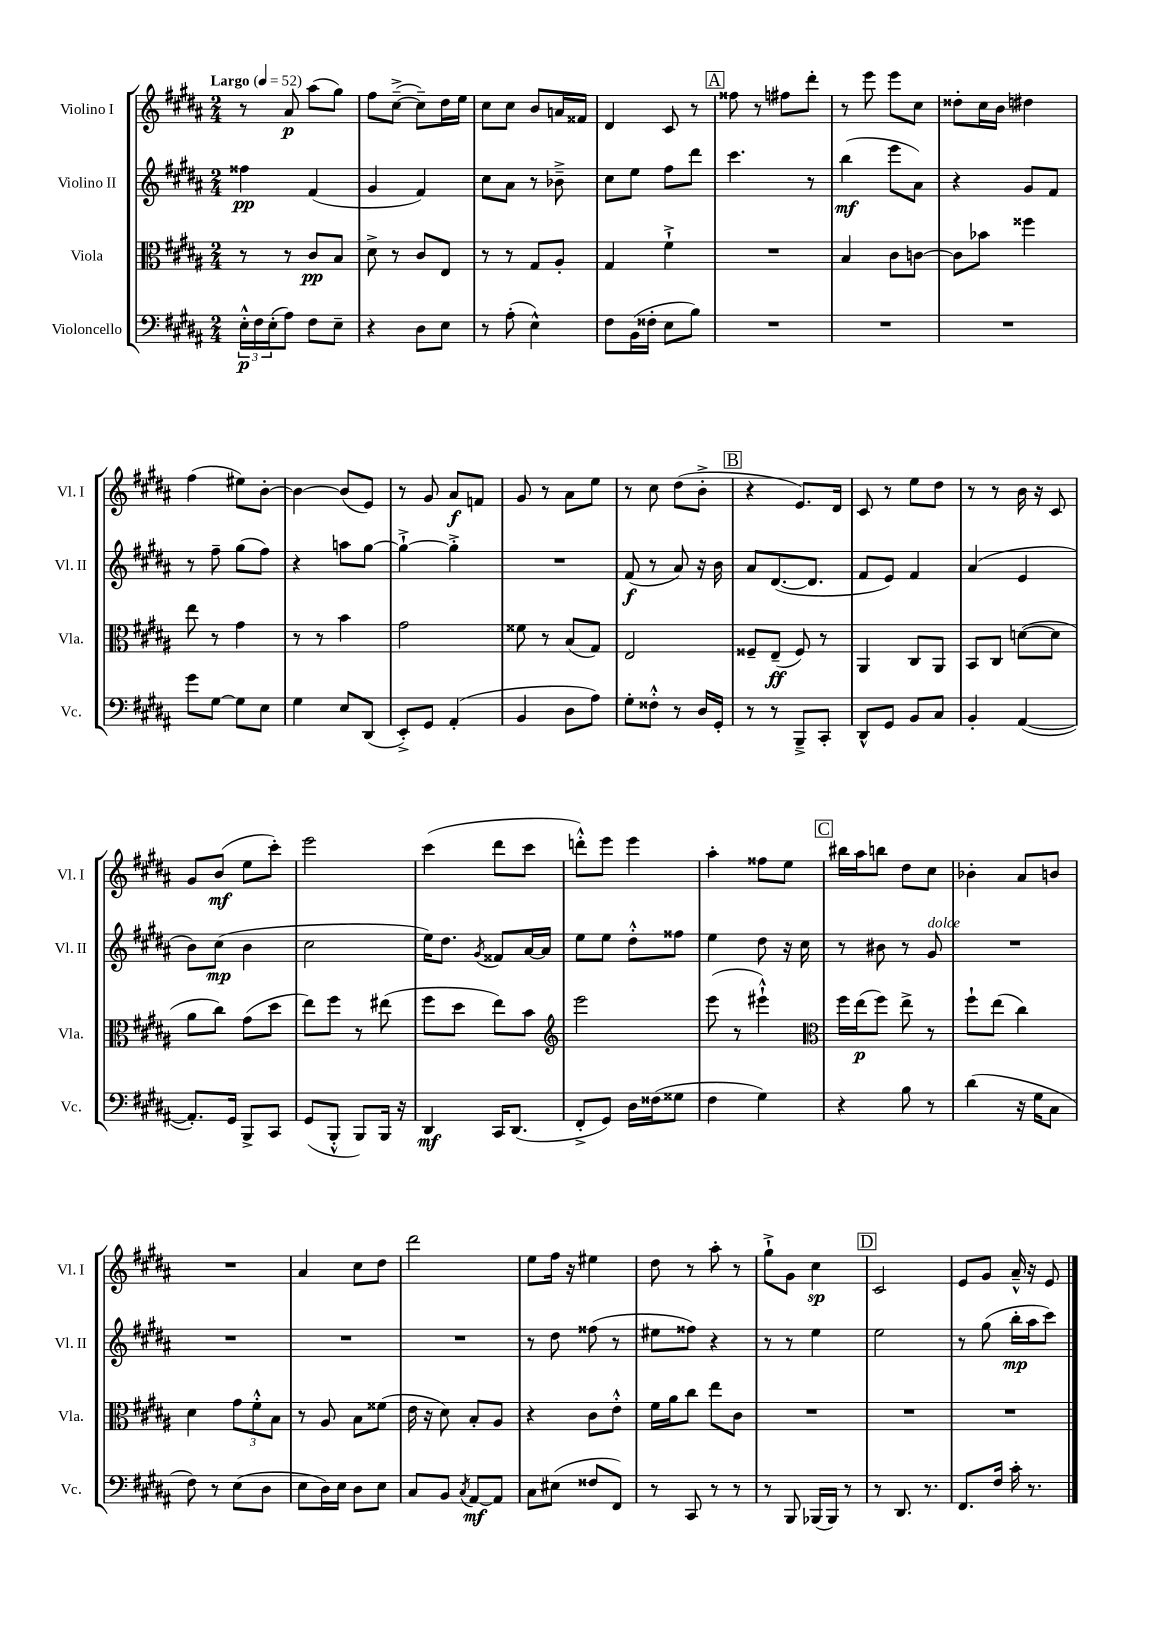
<<
\new StaffGroup <<
\new Staff = "s0" \with { instrumentName = "Violino I" shortInstrumentName = "Vl. I" } {
    \clef treble \key b \major \numericTimeSignature \time 2/4 \tempo "Largo" 4 = 52
    r8 ais'8\p ais''8( gis''8) |
    fis''8 cis''8~--->( cis''8--) dis''16 e''16 |
    cis''8 cis''8 b'8 a'16 fisis'16 |
    dis'4 cis'8 r8 |
    \mark \markup { \box "A" } fisis''8 r8 fis''8 dis'''8-. |
    r8 e'''8 e'''8 cis''8 |
    disis''8-. cis''16 b'16 dis''4 |
    fis''4( eis''8) b'8~-. |
    b'4~ b'8( e'8) |
    r8 gis'8 ais'8\f f'8 |
    gis'8 r8 ais'8 e''8 |
    r8 cis''8 dis''8( b'8-.-> |
    \mark \markup { \box "B" } r4 e'8.) dis'16 |
    cis'8 r8 e''8 dis''8 |
    r8 r8 b'16 r16 cis'8 |
    gis'8 b'8\mf( e''8 cis'''8-.) |
    e'''2 |
    cis'''4( dis'''8 cis'''8 |
    d'''8-.-^) e'''8 e'''4 |
    ais''4-. fisis''8 e''8 |
    \mark \markup { \box "C" } bis''16 ais''16 b''8 dis''8 cis''8 |
    bes'4-. ais'8 b'8 |
    R2 |
    ais'4 cis''8 dis''8 |
    dis'''2 |
    e''8 fis''16 r16 eis''4 |
    dis''8 r8 ais''8-. r8 |
    gis''8-!-> gis'8 cis''4\sp |
    \mark \markup { \box "D" } cis'2 |
    e'8 gis'8 ais'16---^ r16 e'8 \bar "|." |
}
\new Staff = "s1" \with { instrumentName = "Violino II" shortInstrumentName = "Vl. II" } {
    \clef treble \key b \major \numericTimeSignature \time 2/4
    fisis''4\pp fis'4( |
    gis'4 fis'4) |
    cis''8 ais'8 r8 bes'8---> |
    cis''8 e''8 fis''8 dis'''8 |
    \mark \markup { \box "A" } cis'''4. r8 |
    b''4\mf( e'''8 ais'8) |
    r4 gis'8 fis'8 |
    r8 fis''8-- gis''8( fis''8) |
    r4 a''8 gis''8~ |
    gis''4~-!-> gis''4-.-> |
    R2 |
    fis'8\f( r8 ais'8) r16 b'16 |
    \mark \markup { \box "B" } ais'8 dis'8.~( dis'8. |
    fis'8 e'8) fis'4 |
    ais'4( e'4 |
    b'8) cis''8\mp( b'4 |
    cis''2 |
    e''16) dis''8. \acciaccatura { gis'8 } fisis'8 ais'16~ ais'16 |
    e''8 e''8 dis''8-.-^ fisis''8 |
    e''4 dis''8 r16 cis''16 |
    \mark \markup { \box "C" } r8 bis'8 r8 gis'8^\markup { \italic "dolce" } |
    R2 |
    R2 |
    R2 |
    R2 |
    r8 dis''8 fisis''8( r8 |
    eis''8 fisis''8) r4 |
    r8 r8 e''4 |
    \mark \markup { \box "D" } e''2 |
    r8 gis''8( b''16-.\mp ais''16 cis'''8) \bar "|." |
}
\new Staff = "s2" \with { instrumentName = "Viola" shortInstrumentName = "Vla." } {
    \clef alto \key b \major \numericTimeSignature \time 2/4
    r8 r8 cis'8\pp b8 |
    dis'8-> r8 cis'8 e8 |
    r8 r8 gis8 ais8-. |
    gis4 fis'4-!-> |
    \mark \markup { \box "A" } R2 |
    b4 cis'8 c'8~ |
    c'8 bes'8 fisis''4 |
    e''8 r8 gis'4 |
    r8 r8 b'4 |
    gis'2 |
    fisis'8 r8 b8( gis8) |
    e2 |
    \mark \markup { \box "B" } fisis8-- e8--\ff( fisis8) r8 |
    ais,4 cis8 ais,8 |
    b,8 cis8 d'8~( d'8 |
    ais'8 cis''8) gis'8( dis''8 |
    e''8) fis''8 r8 eis''8( |
    fis''8 dis''8 e''8) b'8 |
    \clef treble e'''2 |
    e'''8( r8 eis'''4-!-^) |
    \mark \markup { \box "C" } \clef alto fis''16 e''16\p( fis''8) e''8-> r8 |
    fis''8-! e''8( cis''4) |
    dis'4 \tuplet 3/2 { gis'8 fis'8-.-^ b8 } |
    r8 ais8 b8 fisis'8( |
    e'16 r16 dis'8) b8-. ais8 |
    r4 cis'8 e'8-.-^ |
    fis'16 ais'16 cis''8 e''8 cis'8 |
    R2 |
    \mark \markup { \box "D" } R2 |
    R2 \bar "|." |
}
\new Staff = "s3" \with { instrumentName = "Violoncello" shortInstrumentName = "Vc." } {
    \clef bass \key b \major \numericTimeSignature \time 2/4
    \tuplet 3/2 { e16-.-^\p fis16 e16-.( } ais8) fis8 e8-- |
    r4 dis8 e8 |
    r8 ais8-.( e4-^) |
    fis8 b,16( fisis16-. e8 b8) |
    \mark \markup { \box "A" } R2 |
    R2 |
    R2 |
    gis'8 gis8~ gis8 e8 |
    gis4 e8 dis,8( |
    e,8-.->) gis,8 ais,4-.( |
    b,4 dis8 ais8) |
    gis8-. fisis8-.-^ r8 dis16 gis,16-. |
    \mark \markup { \box "B" } r8 r8 b,,8---> cis,8-. |
    dis,8-^ gis,8 b,8 cis8 |
    b,4-. ais,4~( |
    ais,8.-.) gis,16 b,,8-> cis,8 |
    gis,8( b,,8-.-^ b,,8) b,,16 r16 |
    dis,4\mf cis,16 dis,8.( |
    fis,8-.-> gis,8) dis16 fisis16( gisis8 |
    fis4 gis4) |
    \mark \markup { \box "C" } r4 b8 r8 |
    dis'4( r16 gis16 cis8 |
    fis8) r8 e8( dis8 |
    e8 dis16) e16 dis8 e8 |
    cis8 b,8 \acciaccatura { cis8 } ais,8~\mf ais,8 |
    cis8 eis8( fisis8 fis,8) |
    r8 cis,8 r8 r8 |
    r8 b,,8 bes,,16( bes,,16) r8 |
    \mark \markup { \box "D" } r8 dis,8. r8. |
    fis,8. fis16 cis'16-. r8. \bar "|." |
}
>>
>>
\layout { \context { \Score \remove "Bar_number_engraver" } }
